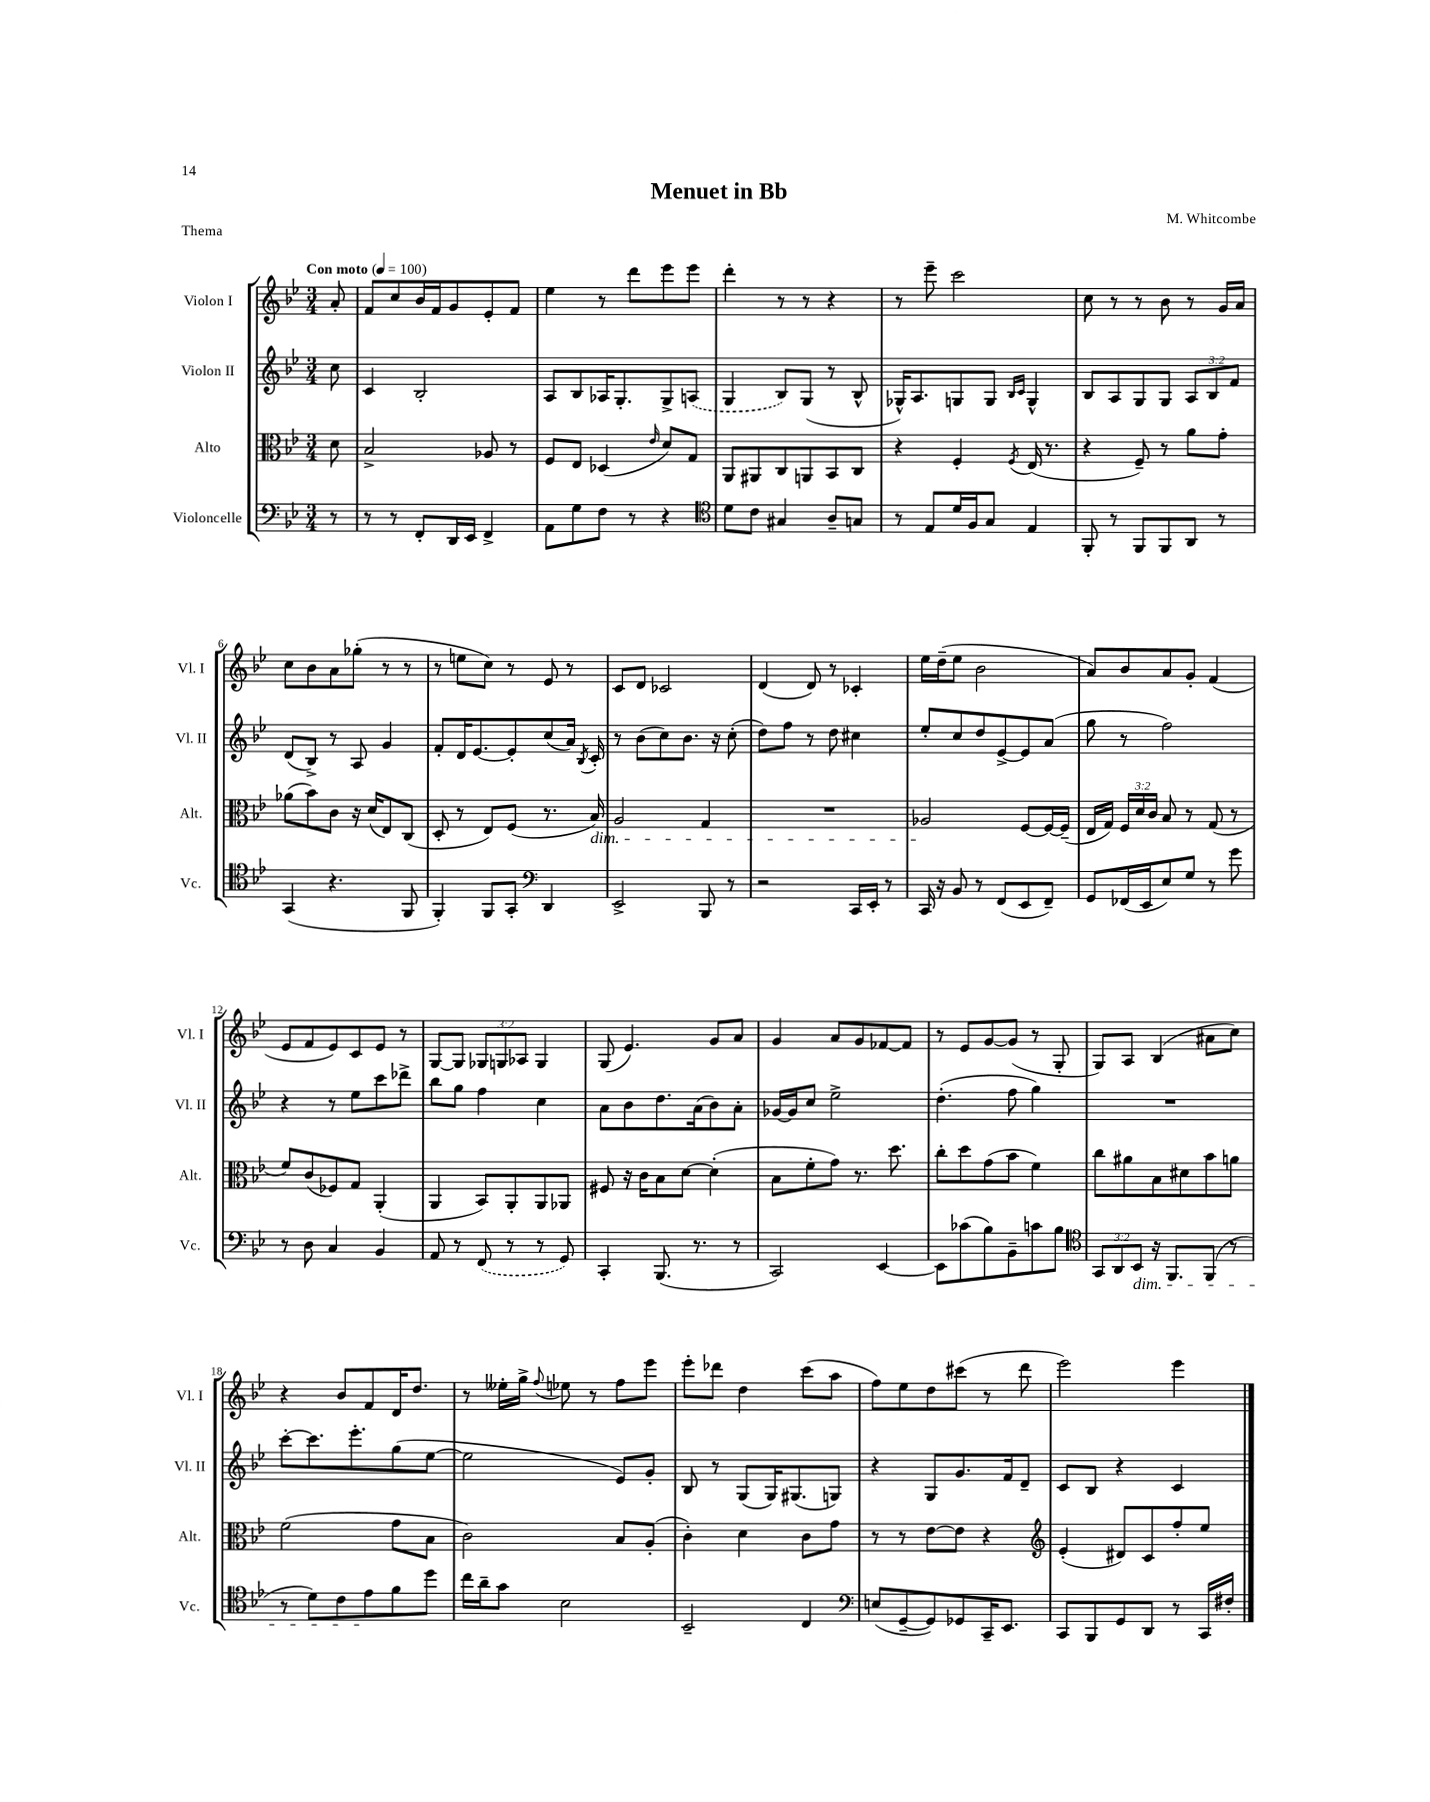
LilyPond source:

\header { title = "Menuet in Bb" composer = "M. Whitcombe" piece = "Thema" }
<<
\new StaffGroup <<
\new Staff = "s0" \with { instrumentName = "Violon I" shortInstrumentName = "Vl. I" } {
    \clef treble \key bes \major \numericTimeSignature \time 3/4 \override Staff.TupletNumber.text = #tuplet-number::calc-fraction-text \partial 8 \tempo "Con moto" 4 = 100
    \autoBeamOff a'8-. |
    f'8[ c''8 bes'16 f'16 g'8 ees'8-. f'8] |
    ees''4 r8 d'''8[ ees'''8 ees'''8] |
    d'''4-. r8 r8 r4 |
    r8 ees'''8-- c'''2 |
    c''8 r8 r8 bes'8 r8 g'16[ a'16] |
    c''8[ bes'8 a'8 ges''8]-.( r8 r8 |
    r8 e''8[ c''8]) r8 ees'8 r8 |
    c'8[ d'8] ces'2 |
    d'4( d'8) r8 ces'4-. |
    ees''16[ d''16--( ees''8] bes'2 |
    a'8[) bes'8 a'8 g'8]-. f'4( |
    ees'8[ f'8 ees'8) c'8 ees'8] r8 |
    g8[~ g8] \tuplet 3/2 { ges8[ g8 aes8] } g4 |
    g8( ees'4.) g'8[ a'8] |
    g'4 a'8[ g'8 fes'8~ fes'8] |
    r8 ees'8[ g'8~ g'8]( r8 g8-. |
    g8[) a8] bes4( ais'8[ c''8]) |
    r4 bes'8[ f'8 d'16 d''8.] |
    r8 eeses''16[-. g''16]-> \appoggiatura { f''8 } ees''8 r8 f''8[ ees'''8] |
    ees'''8[-. des'''8] d''4 c'''8[( a''8] |
    f''8[) ees''8 d''8 cis'''8]( r8 d'''8 |
    ees'''2) ees'''4 \bar "|." |
}
\new Staff = "s1" \with { instrumentName = "Violon II" shortInstrumentName = "Vl. II" } {
    \clef treble \key bes \major \numericTimeSignature \time 3/4 \override Staff.TupletNumber.text = #tuplet-number::calc-fraction-text \partial 8
    \autoBeamOff c''8 |
    c'4 bes2-. |
    a8[ bes8 aes16 g8.-. g8-> \once \slurDashed a8]( |
    g4 bes8[) g8]( r8 bes8-^ |
    ges16[-^) a8. g8 g8] \grace { bes16[ c'16] } g4-^ |
    bes8[ a8 g8 g8] \tuplet 3/2 { a8[ bes8 f'8] } |
    d'8[( bes8]->) r8 a8 g'4 |
    f'8[-. d'16 ees'8.~ ees'8-. c''8( a'16]) \acciaccatura { bes8 } c'16-. |
    r8 bes'8[( c''8) bes'8.] r16 c''8-.( |
    d''8[) f''8] r8 d''8 cis''4 |
    ees''8[-. c''8 d''8 ees'8~-> ees'8 a'8]( |
    g''8 r8 f''2) |
    r4 r8 ees''8[ c'''8 des'''8]-> |
    bes''8[ g''8] f''4 c''4 |
    a'8[ bes'8 d''8. a'16( bes'8) a'8]-. |
    ges'16[~ ges'16 c''8] ees''2-> |
    d''4.-.( f''8 g''4) |
    R2. |
    c'''8[~-. c'''8. ees'''8.-. g''8( ees''8]~ |
    ees''2 ees'8[) g'8]-. |
    bes8 r8 g8[( g16) gis8.( g8]) |
    r4 g8[ g'8. f'16 d'8]-- |
    c'8[ bes8] r4 c'4 \bar "|." |
}
\new Staff = "s2" \with { instrumentName = "Alto" shortInstrumentName = "Alt." } {
    \clef alto \key bes \major \numericTimeSignature \time 3/4 \override Staff.TupletNumber.text = #tuplet-number::calc-fraction-text \partial 8
    \autoBeamOff d'8 |
    bes2-> aes8 r8 |
    f8[ ees8] des4( \grace { ees'16 } d'8[) g8] |
    a,8[ ais,8 c8 a,8 bes,8 c8] |
    r4 f4-. \acciaccatura { f8 } ees16( r8. |
    r4 f8--) r8 a'8[ g'8]-. |
    aes'8[( bes'8) c'8] r16 d'16[( ees8) c8]( |
    d8-. r8 ees8[) f8]( r8. bes16\dim) |
    a2 g4 |
    R2. |
    aes2\! f8[~ f16~ f16]--( |
    ees16[ g16]) \tuplet 3/2 { f16[ d'16 c'16] } bes8 r8 g8( r8 |
    f'8[) c'8( fes8) g8] a,4-.( |
    a,4 bes,8[) a,8-. a,8 aes,8] |
    fis8 r16 c'16[ bes8 d'8]~ d'4-.( |
    bes8[ f'8-. g'8]) r8. d''8. |
    c''8[-. d''8 g'8( bes'8] f'4) |
    c''8[ ais'8 bes8 dis'8 bes'8 a'8] |
    f'2( g'8[ bes8] |
    c'2) bes8[ a8]-.( |
    c'4-.) d'4 c'8[ g'8] |
    r8 r8 ees'8[~ ees'8] r4 |
    \clef treble ees'4-.( dis'8[) c'8 f''8-. ees''8] \bar "|." |
}
\new Staff = "s3" \with { instrumentName = "Violoncelle" shortInstrumentName = "Vc." } {
    \clef bass \key bes \major \numericTimeSignature \time 3/4 \override Staff.TupletNumber.text = #tuplet-number::calc-fraction-text \partial 8
    \autoBeamOff r8 |
    r8 r8 f,8[-. d,16 ees,16] f,4-> |
    a,8[ g8 f8] r8 r4 |
    \clef tenor d'8[ c'8] gis4 a8[-- g8] |
    r8 ees8[ d'16 f16 g8] ees4 |
    f,8-. r8 f,8[ f,8 a,8] r8 |
    g,4( r4. f,8 |
    f,4-.) f,8[ g,8]-. \clef bass d,4 |
    ees,2-> bes,,8 r8 |
    r2 c,16[ ees,16]-. r8 |
    c,16 r16 bes,8 r8 f,8[( ees,8 f,8]--) |
    g,8[ fes,16( ees,16 ees8) g8] r8 g'8 |
    r8 d8 c4 bes,4 |
    a,8 r8 \once \slurDashed f,8( r8 r8 g,8) |
    c,4-. bes,,8.( r8. r8 |
    c,2) ees,4~ |
    ees,8[ ces'8( bes8) bes,8-- c'8 bes8] |
    \clef tenor \tuplet 3/2 { g,8[ a,8 bes,8]\dim } r16 f,8.[ f,8]( r8 |
    r8 d'8[) c'8 ees'8\! f'8 d''8] |
    c''16[ a'16-- g'8] bes2 |
    bes,2-- c4 |
    \clef bass e8[( g,8~-- g,8) ges,8 c,16-- ees,8.] |
    c,8[ bes,,8 g,8 d,8] r8 c,16[ fis16]-. \bar "|." |
}
>>
>>
